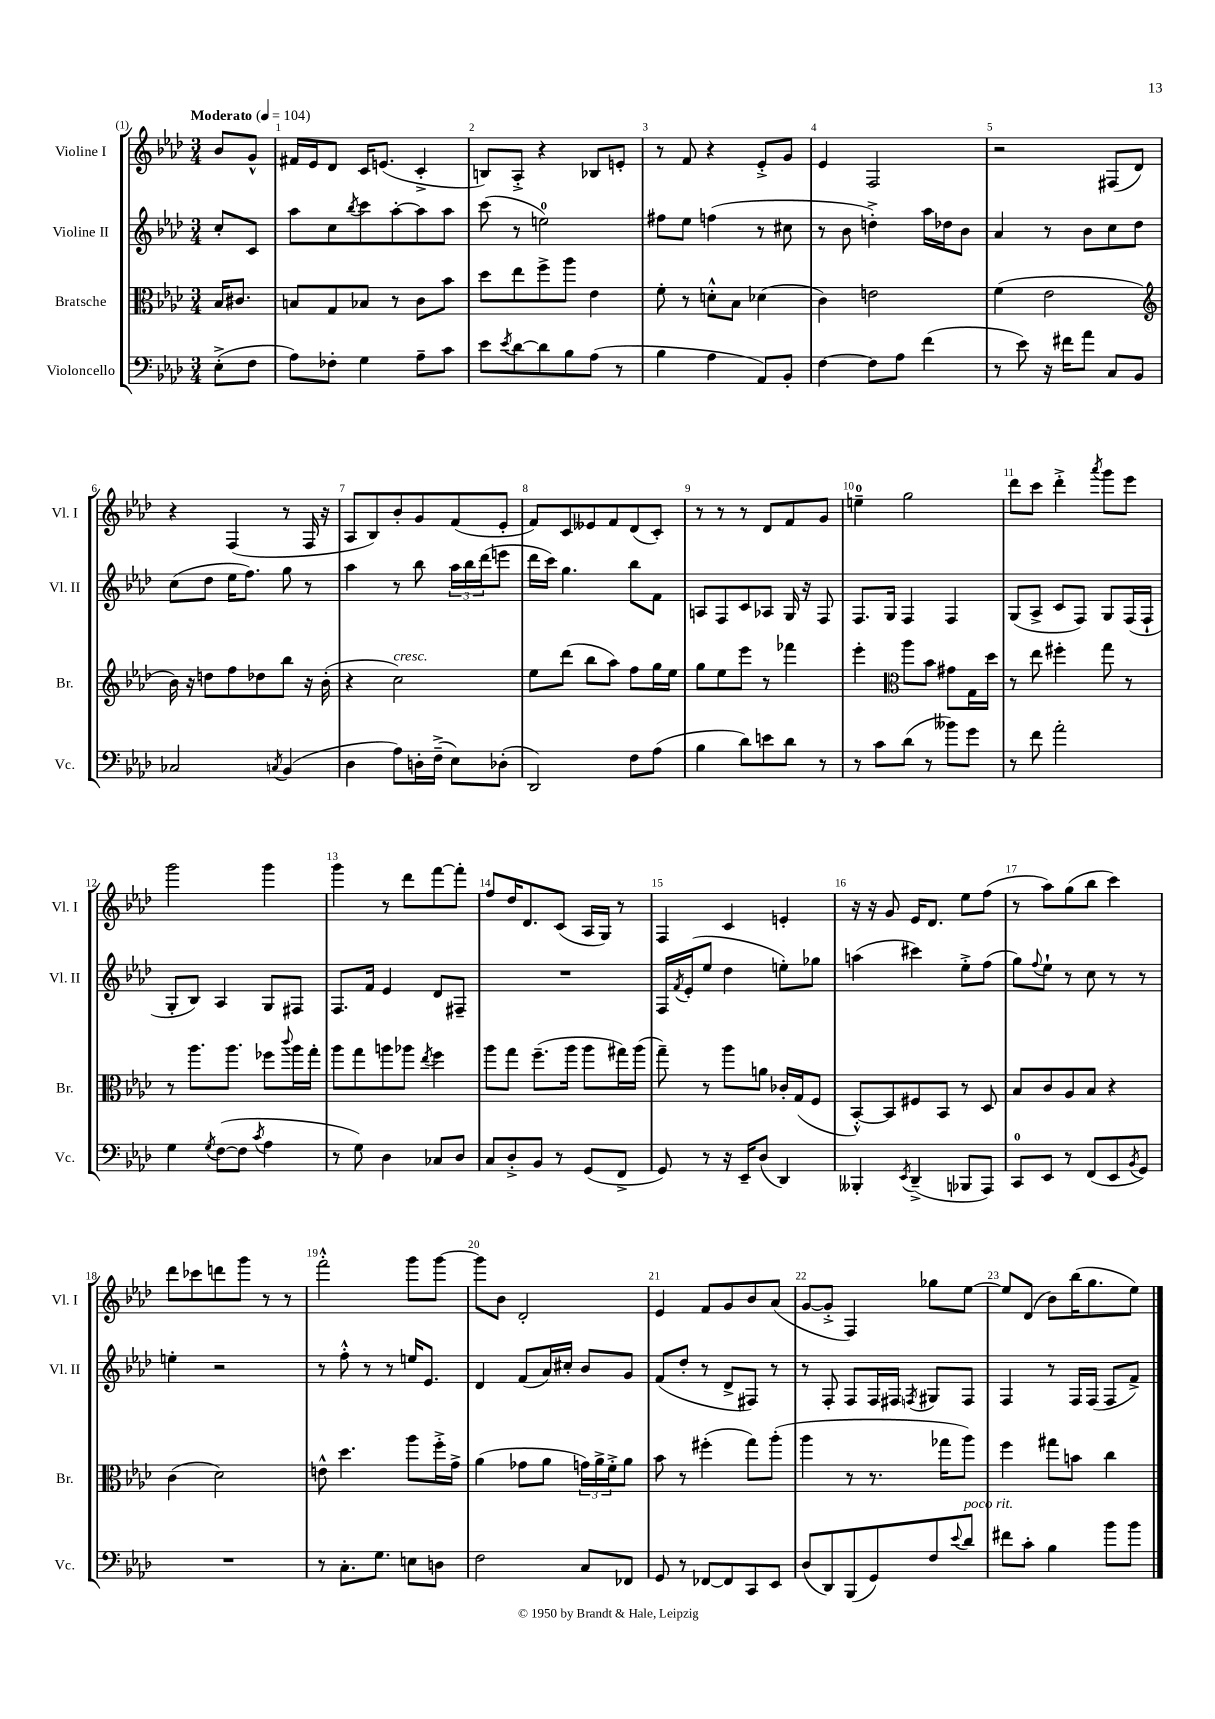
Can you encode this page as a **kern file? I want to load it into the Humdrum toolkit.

**kern	**kern	**kern	**kern
*part4	*part3	*part2	*part1
*staff4	*staff3	*staff2	*staff1
*I"Violoncello	*I"Bratsche	*I"Violine II	*I"Violine I
*I'Vc.	*I'Br.	*I'Vl. II	*I'Vl. I
*clefF4	*clefC3	*clefG2	*clefG2
*k[b-e-a-d-]	*k[b-e-a-d-]	*k[b-e-a-d-]	*k[b-e-a-d-]
*M3/4	*M3/4	*M3/4	*M3/4
*MM104	*MM104	*MM104	*MM104
=	=	=	=
!	!	!	!LO:TX:a:B:t=Moderato
(8E-'^\L	16B-/KL	8cc'/L	8b-/L
.	8.c#X/J	.	.
8F\J	.	8c/J	8g^^/J
=1	=1	=1	=1
8A-\L)	8Bn/L	8aa-\L	16f#X/LL
.	.	.	16e-/J
8F-X'\J	8G/	8cc\	8d-/J
.	.	8qbb-/	.
4G\	8B-X/J	8ccc\	16c/KL
.	.	.	(8.en/J
.	8r	[8aa-'\	.
8A-~\L	8c\L	8aa-\]	4c'^/
8c\J	8b-\J	8aa-\J	.
=2	=2	=2	=2
8e-\L	8dd-\L	(8ccc\	8Bn/L)
8qe-/	.	.	.
[8d-\	8ee-\	8r	8A-'^/J
8d-\]	8ff^\	2een\)	4r
8B-\	8aa-\J	.	.
(8A-\J	4e-\	.	8B-X/L
8r	.	.	8en'/J
=3	=3	=3	=3
4B-\	8f'\	8ff#X\L	8r
.	8r	8ee-\J	8f/
4A-\	8dn'^^\L	(4ffn\	4r
.	8B-\J	.	.
8AA-/L)	(4d-X\	8r	8e-'^/L
8BB-'/J	.	8cc#X\	8g/J
=4	=4	=4	=4
[4F\	4c\)	8r	4e-/
.	.	8b-\	.
8F\L]	2en\	4ddn'^\)	2F/
8A-\J	.	.	.
(4f\	.	16aa-\LL	.
.	.	16dd-X\J	.
.	.	8b-\J	.
=5	=5	=5	=5
8r	(4f\	4a-/	2r
8e-\)	.	.	.
16r	2e-\	8r	.
16f#X\KL	.	.	.
8a-\J	.	8b-\L	.
8C/L	.	8cc\	(8F#X/L
8BB-/J	.	8dd-\J	8d-/J)
!!LO:LB:g=z
=6	=6	=6	=6
*	*clefG2	*	*
2C-X/	16b-\)	(8cc\L	4r
.	16r	.	.
.	8ddn\L	8dd-\J	.
.	8ff\	16ee-\KL	(4F/
.	.	8.ff\J)	.
.	8dd-X\	.	.
8qCn/	.	.	.
(4BB-/	8bb-\J	8gg\	8r
.	16r	8r	16F/
.	(16b-'\	.	16r
=7	=7	=7	=7
4D-\	4r	4aa-\	8A-/L
.	.	.	8B-/)
!	!LO:TX:a:i:t=cresc.	!	!
8A-\L)	2cc\)	8r	8b-'/
16Dn'\L	.	8bb-\	8g/
(16F~^\JJ	.	.	.
8E-\L)	.	24aa-\LL	(8f/
.	.	24bb-\	.
.	.	(24ddd-\J	.
(8D-X'\J	.	8eeen\J	8e-'/J
=8	=8	=8	=8
2DD-/)	8ee-\L	16ddd-\LL	8f/L)
.	.	16ccc\JJ)	.
.	(8ddd-\J	4.gg\	8c/
.	8bb-\L	.	8e--X/
.	8aa-\J)	.	8f/
8F\L	8ff\L	8bb-\L	(8d-/
(8A-\J	16gg\L	8f\J	8c'/J)
.	16ee-\JJ	.	.
=9	=9	=9	=9
4B-\	8gg\L	8An/L	8r
.	8ee-\	8F/	8r
8d-\L)	8eee-\J	8c/	8r
8en\	8r	8A-X/J	8d-/L
8d-\J	4fff-X\	16G/	8f/
.	.	16r	.
8r	.	8F/	8g/J
=10	=10	=10	=10
8r	4eee-'\	8.F/L	4een~\
8c\L	.	.	.
.	.	16G/Jk	.
*	*clefC3	*	*
(8d-\J	8aa-\L	4F/	2gg\
8r	8b-\J	.	.
8b--X\L)	8g#X\L	4F/	.
8g\J	16G\L	.	.
.	16dd-\JJ	.	.
=11	=11	=11	=11
8r	8r	(8G/L	8ddd-\L
8f\	8ee-\	8A-^/J	8ccc\J
2a-'\	4ff#X'\	8c/L	4ddd-'^\
.	.	8F/J)	.
.	.	.	8qaaa-/
.	8gg\	8G/L	8ggg\L
.	8r	(16F/L	8eee-\J
.	.	16F`/JJ	.
!!LO:LB:g=z
=12	=12	=12	=12
4G\	8r	8G'/L	2ggg\
.	8.aa-\L	8B-/J)	.
8qG/	.	.	.
([8F\L	.	4A-/	.
.	8.aa-\J	.	.
8F\J]	.	.	.
8qc/	.	.	.
4A-\	8ff-X\L	8G/L	4ggg\
.	8qqccc/	.	.
.	16aa-\L	8F#X/J	.
.	16gg'\JJ	.	.
=13	=13	=13	=13
8r	8aa-\L	8.F/L	4ggg\
8G\)	8gg\	.	.
.	.	16f/Jk	.
4D-\	8aan\	4e-/	8r
.	8aa-X\J	.	8ddd-\L
.	8qee-/	.	.
8C-X/L	4ff\	8d-/L	[8fff\
8D-/J	.	8F#X~/J	8fff'\J]
=14	=14	=14	=14
8C/L	8aa-\L	2.r	8ff/L
8D-'^/	8gg\J	.	16dd-/K
.	.	.	8.d-/
8BB-/J	(8.ff~\L	.	.
8r	.	.	(8c/J
.	16aa-\Jk	.	.
(8GG/L	8aa-\L	.	16A-/LL
.	.	.	16G/JJ)
8FF^/J	16gg#X\L)	.	8r
.	(16aa-\JJ	.	.
=15	=15	=15	=15
8GG/)	8gg~\)	16F/LL	4F/
.	.	8qf/	.
.	.	(16e-'/J	.
8r	8r	8ee-/J	.
16r	8aa-\L	4dd-\	4c/
16EE-~/KL	.	.	.
(8D-/J	8an\J	.	.
4DD-/)	16c-X'/LL	8een'\L)	4en'/
.	(16G/J	.	.
.	8F/J	8gg-X\J	.
=16	=16	=16	=16
4BBB--X'/	[8BB-'^^/L)	(4aan\	16r
.	.	.	16r
.	8BB-/]	.	8g/
8qEE-/	.	.	.
(4DD-~^/	8F#X/	4ccc#X\)	16e-/KL
.	.	.	8.d-/J
.	8BB-/J	.	.
8BBB-X/L	8r	8ee-'^\L	8ee-\L
8AAA-/J)	8D-/	(8ff\J	(8ff\J
=17	=17	=17	=17
8CC/L	8B-/L	8gg\L)	8r
.	.	8qqff/	.
8EE-/J	8c/	8ee-`\J	8aa-\L)
8r	8A-/	8r	(8gg\
(8FF/L	8B-/J	8cc\	8bb-\J
8EE-/	4r	8r	4ccc\)
8qBB-/	.	.	.
8GG/J)	.	8r	.
!!LO:LB:g=z
=18	=18	=18	=18
2.r	(4c\	4een'\	8ddd-\L
.	.	.	8ccc-X\
.	2d-\)	2r	8dddn\
.	.	.	8ggg\J
.	.	.	8r
.	.	.	8r
=19	=19	=19	=19
8r	8en^^\	8r	2fff'^^\
8.C'\L	4.dd-\	8ff'^^\	.
.	.	8r	.
8.G\J	.	.	.
.	.	8r	.
8En\L	8aa-\L	16een/KL	8ggg\L
.	.	8.e-/J	.
8Dn\J	16ff'^\L	.	[8ggg\J
.	16g^\JJ	.	.
=20	=20	=20	=20
2F\	(4a-\	4d-/	8ggg\L]
.	.	.	8b-\J
.	8g-X\L	(8f/L	2d-'/
.	8a-\J	16a-/L)	.
.	.	16cc#X'/JJ	.
8C/L	24gn\LL)	8b-/L	.
.	24a-^\	.	.
.	24f'^\J	.	.
8FF-X/J	8a-\J	8g/J	.
=21	=21	=21	=21
8GG/	8b-\	(8f/L	4e-/
8r	8r	8dd-'/J	.
[8FF-X/L	(4ff#X'\	8r	8f/L
8FF-/]	.	8d-^/L	8g/
8CC/	8gg\L)	8F#X/J)	8b-/
8EE-/J	(8aa-'\J	8r	(8a-/J
=22	=22	=22	=22
(8D-/L	4aa-\	8r	[8g/L
8DD-/)	.	8F'/	8g'^/J]
(8BBB-/	8r	8F/L	4F/)
8GG/)	8.r	16F/L	.
.	.	16F#X/JJ	.
.	.	8qFn/	.
8F/	.	8G#X/L	8gg-X\L
.	16gg-X\KL	.	.
8qqe-/	.	.	.
!LO:TX:a:i:t=poco rit.	!	!	!
8d-/J	8aa-\J)	8F/J	[8ee-\J
=23	=23	=23	=23
8f#X\L	4ff\	4F/	8ee-/L]
8c'\J	.	.	(8d-/J
4B-\	8gg#X\L	8r	8b-\L)
.	8bn\J	16F/LL	(16bb-\K
.	.	(16F/JJ	8.gg\
8b-\L	4cc\	8F/L	.
8b-\J	.	8f^/J)	8ee-\J)
==	==	==	==
*-	*-	*-	*-
